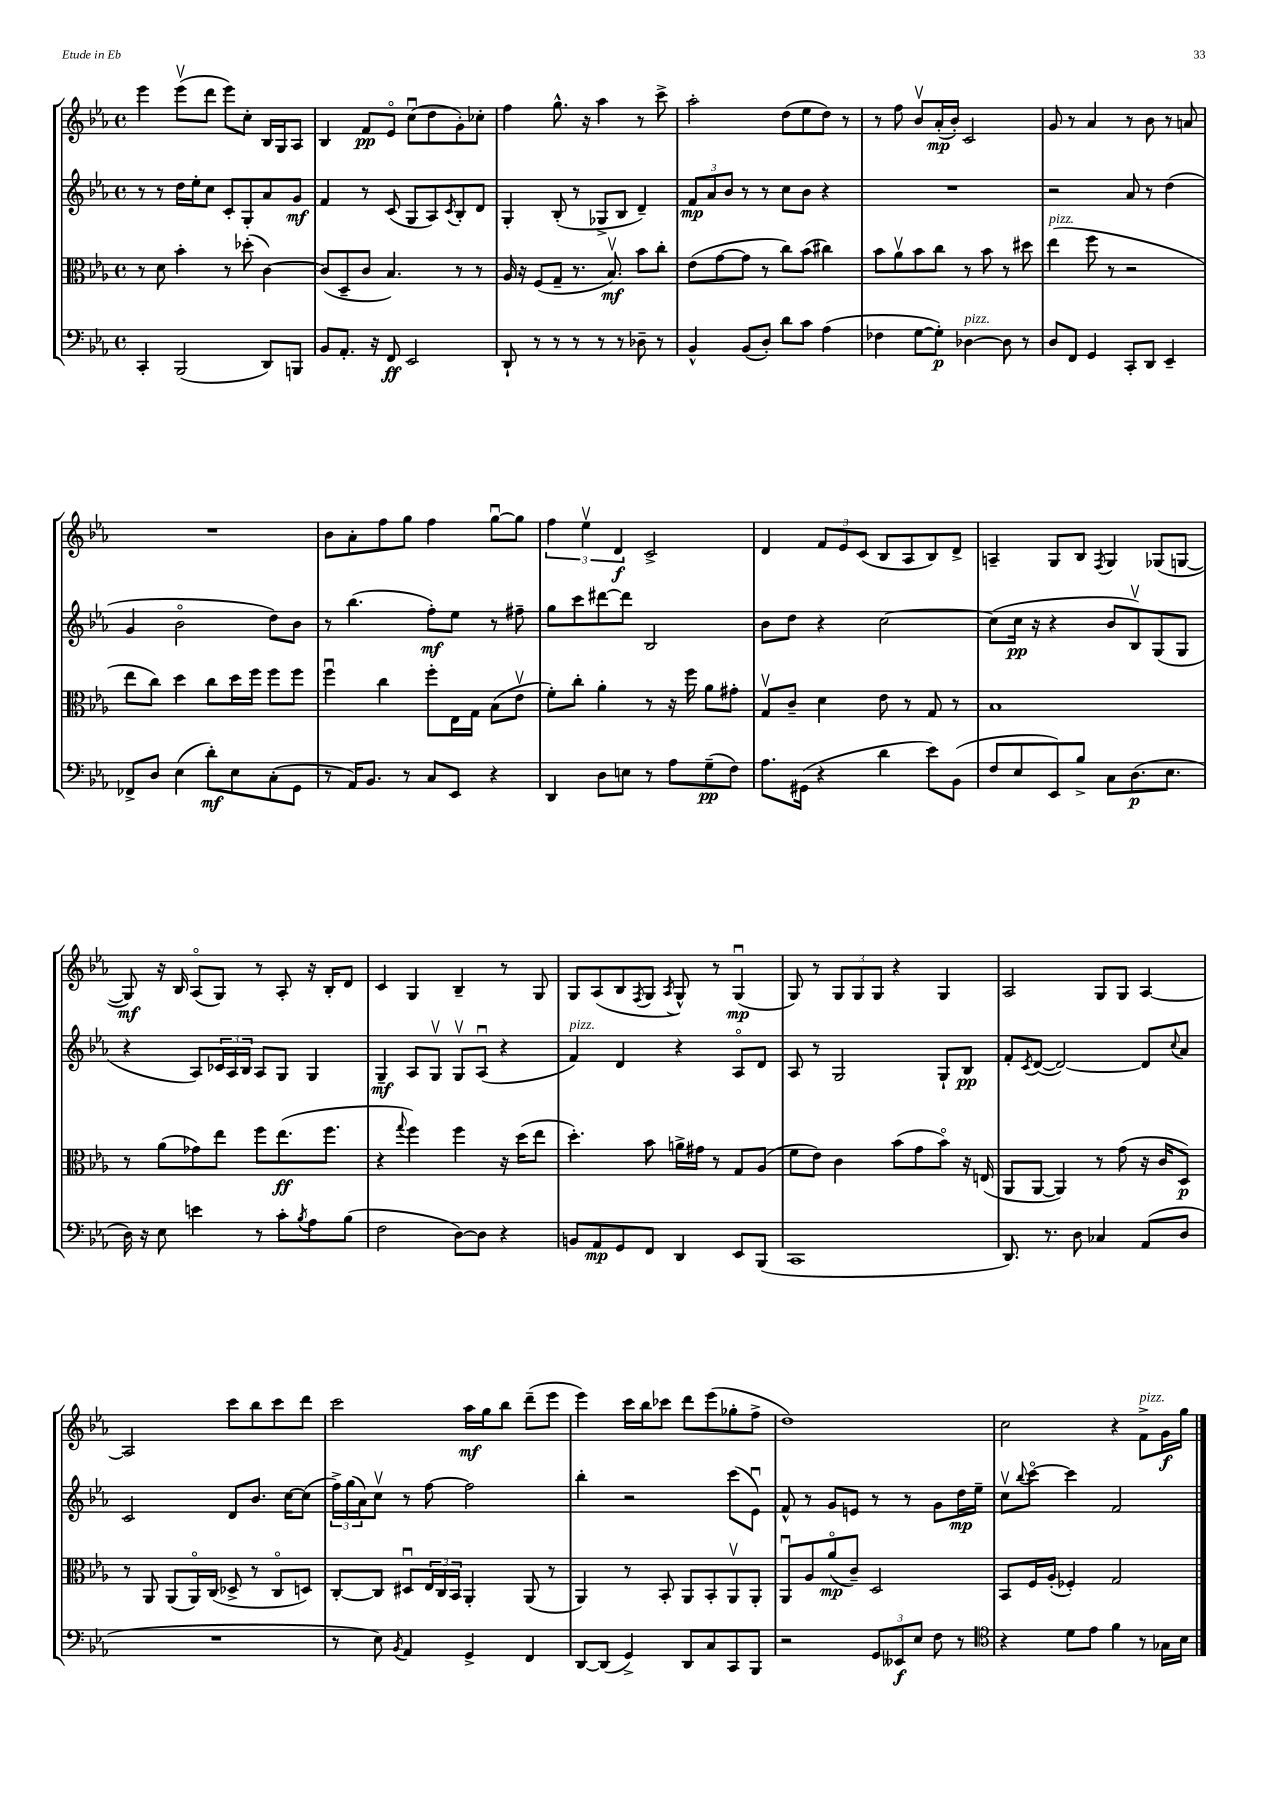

**kern	**dynam	**kern	**dynam	**kern	**dynam	**kern	**dynam
*part4	*part4	*part3	*part3	*part2	*part2	*part1	*part1
*staff4	*staff4	*staff3	*staff3	*staff2	*staff2	*staff1	*staff1
*clefF4	*	*clefC3	*	*clefG2	*	*clefG2	*
*k[b-e-a-]	*	*k[b-e-a-]	*	*k[b-e-a-]	*	*k[b-e-a-]	*
*M4/4	*	*M4/4	*	*M4/4	*	*M4/4	*
*met(c)	*	*met(c)	*	*met(c)	*	*met(c)	*
=79	=79	=79	=79	=79	=79	=79	=79
4CC'/	.	8r	.	8r	.	4eee-\	.
.	.	8d\	.	8r	.	.	.
(2BBB-/	.	4b-'\	.	16dd\LL	.	(8eee-v\L	.
.	.	.	.	16ee-'\J	.	.	.
.	.	.	.	8cc\J	.	8ddd\J	.
.	.	8r	.	8c'/L	.	8eee-\L)	.
.	.	(8dd-X'\	.	8G'/	.	8cc'\J	.
8DD/L)	.	[4c\)	.	8a-/	.	16B-/LL	.
.	.	.	.	.	.	16G/J	.
8BBBn/J	.	.	.	8g/J	mf	8A-/J	.
=80	=80	=80	=80	=80	=80	=80	=80
8BB-/L	.	(8c/L]	.	4f/	.	4B-/	.
8.AA-'/J	.	8D~/	.	.	.	.	.
.	.	8c/J	.	8r	.	8f/L	pp
16r	.	.	.	.	.	.	.
8FF/	ff	4.B-/)	.	(8c/	.	8e-/J	.
2EE-/	.	.	.	8G/L	.	(8ccu\L	.
.	.	.	.	8A-/)	.	8dd\	.
.	.	.	.	8qc/	.	.	.
.	.	8r	.	8B-'/	.	8g'\)	.
.	.	8r	.	8d/J	.	8cc-X'\J	.
=81	=81	=81	=81	=81	=81	=81	=81
8DD`/	.	16A-/	.	4G'/	.	4ff\	.
.	.	16r	.	.	.	.	.
8r	.	(8F/L	.	.	.	.	.
8r	.	8G~/J	.	(8B-'/	.	8.gg^^\	.
8r	.	8.r	.	8r	.	.	.
.	.	.	.	.	.	16r	.
8r	.	.	.	8G-X^/L	.	4aa-\	.
.	.	8.B-v/)	mf	.	.	.	.
8r	.	.	.	8B-/J	.	.	.
8D-X~\	.	8b-\L	.	4d~/)	.	8r	.
8r	.	8cc'\J	.	.	.	8ccc^\	.
=82	=82	=82	=82	=82	=82	=82	=82
4BB-^^/	.	(8e-\L	.	12f/L	mp	2aa-'\	.
.	.	.	.	12a-/	.	.	.
.	.	[8g\	.	.	.	.	.
.	.	.	.	12b-/J	.	.	.
(8BB-/L	.	8g\J]	.	8r	.	.	.
8D'/J)	.	8r	.	8r	.	.	.
8d\L	.	8cc\L)	.	8cc\L	.	(8dd\L	.
8c\J	.	(8b-\J	.	8b-\J	.	8ee-\	.
(4A-\	.	4cc#X\)	.	4r	.	8dd\J)	.
.	.	.	.	.	.	8r	.
=83	=83	=83	=83	=83	=83	=83	=83
4F-X\	.	8b-\L	.	1r	.	8r	.
.	.	8a-v\	.	.	.	8ff\	.
[8G\L	.	8b-\	.	.	.	8b-v/L	.
8G'\J])	p	8cc\J	.	.	.	(16a-'/L	mp
.	.	.	.	.	.	16b-'/JJ)	.
!LO:TX:a:i:t=pizz.	!	!	!	!	!	!	!
[4D-X\	.	8r	.	.	.	2c/	.
.	.	8b-\	.	.	.	.	.
8D-\]	.	8r	.	.	.	.	.
8r	.	8dd#X\	.	.	.	.	.
=84	=84	=84	=84	=84	=84	=84	=84
!	!	!LO:TX:a:i:t=pizz.	!	!	!	!	!
8D/L	.	(4ee-\	.	2r	.	8g/	.
8FF/J	.	.	.	.	.	8r	.
4GG/	.	8ff\	.	.	.	4a-/	.
.	.	8r	.	.	.	.	.
8CC'/L	.	2r	.	8a-/	.	8r	.
8DD/J	.	.	.	8r	.	8b-\	.
4EE-~/	.	.	.	(4dd\	.	8r	.
.	.	.	.	.	.	8an/	.
!!LO:LB:g=z
=85	=85	=85	=85	=85	=85	=85	=85
8FF-X^/L	.	8ee-\L	.	4g/	.	1r	.
8D/J	.	8cc\J)	.	.	.	.	.
(4E-\	.	4dd\	.	2b-\	.	.	.
8d'\L)	mf	8cc\L	.	.	.	.	.
8E-\	.	16dd\L	.	.	.	.	.
.	.	16ff\JJ	.	.	.	.	.
(8C'\	.	8ff\L	.	8dd\L)	.	.	.
8GG\J	.	8ff\J	.	8b-\J	.	.	.
=86	=86	=86	=86	=86	=86	=86	=86
8r	.	4ffu\	.	8r	.	8b-\L	.
16AA-/KL)	.	.	.	(4.bb-\	.	8a-'\	.
8.BB-/J	.	.	.	.	.	.	.
.	.	4cc\	.	.	.	8ff\	.
8r	.	.	.	.	.	8gg\J	.
8C/L	.	8ff'\L	.	8ff'\L)	mf	4ff\	.
8EE-/J	.	16E-\L	.	8ee-\J	.	.	.
.	.	16G\JJ	.	.	.	.	.
4r	.	(8B-\L	.	8r	.	[8ggu\L	.
.	.	8e-v\J	.	8ff#X~\	.	8gg\J]	.
=87	=87	=87	=87	=87	=87	=87	=87
4DD/	.	8f'\L)	.	8gg\L	.	6ff\	.
.	.	8cc'\J	.	8ccc\	.	.	.
.	.	.	.	.	.	6ee-v\	.
8D\L	.	4a-'\	.	[8ddd#X\	.	.	.
.	.	.	.	.	.	6d/	f
8En\J	.	.	.	8ddd#\J]	.	.	.
8r	.	8r	.	2B-/	.	2c^/	.
8A-\L	.	16r	.	.	.	.	.
.	.	16ff\	.	.	.	.	.
(8G~\	pp	8a-\L	.	.	.	.	.
8F\J)	.	8g#X'\J	.	.	.	.	.
=88	=88	=88	=88	=88	=88	=88	=88
8.A-\L	.	8Gv/L	.	8b-\L	.	4d/	.
.	.	8c~/J	.	8dd\J	.	.	.
(16GG#X\Jk	.	.	.	.	.	.	.
4r	.	4d\	.	4r	.	12f/L	.
.	.	.	.	.	.	12e-/	.
.	.	.	.	.	.	(12c/J	.
4d\	.	8e-\	.	[2cc\	.	8B-/L	.
.	.	8r	.	.	.	8A-/	.
8e-\L)	.	8G/	.	.	.	8B-/)	.
(8BB-\J	.	8r	.	.	.	8d^/J	.
=89	=89	=89	=89	=89	=89	=89	=89
8F/L	.	1B-	.	(8cc\L]	.	4An~/	.
8E-/	.	.	.	16cc\Jk	pp	.	.
.	.	.	.	16r	.	.	.
8EE-/)	.	.	.	4r	.	8G/L	.
8B-^/J	.	.	.	.	.	8B-/J	.
.	.	.	.	.	.	8qF/	.
8C\L	.	.	.	8b-/L	.	4G/	.
(8.D\	p	.	.	8B-v/)	.	.	.
.	.	.	.	(8G/	.	(8G-X/L	.
8.E-\J	.	.	.	.	.	.	.
.	.	.	.	8G/J	.	[8Gn/J	.
!!LO:LB:g=z
=90	=90	=90	=90	=90	=90	=90	=90
16D\)	.	8r	.	4r	.	8G/])	mf
16r	.	.	.	.	.	.	.
8E-\	.	(8a-\L	.	.	.	16r	.
.	.	.	.	.	.	16B-/	.
4en\	.	8g-X\)	.	8A-/L)	.	(8A-/L	.
.	.	8ee-\J	.	24c-X/L	.	8G/J)	.
.	.	.	.	24A-/	.	.	.
.	.	.	.	24B-/JJ	.	.	.
8r	.	8ff\L	.	8A-/L	.	8r	.
8c'\L	.	(8.ee-\	ff	8G/J	.	8A-'/	.
8qB-/	.	.	.	.	.	.	.
8A-\	.	.	.	4G/	.	16r	.
.	.	8.ff\J	.	.	.	16B-'/KL	.
(8B-\J	.	.	.	.	.	8d/J	.
=91	=91	=91	=91	=91	=91	=91	=91
2F\	.	4r	.	4G~/	mf	4c/	.
.	.	8qqgg/	.	.	.	.	.
.	.	4ff\)	.	8A-/L	.	4G/	.
.	.	.	.	8Gv/J	.	.	.
[8D\L)	.	4ff\	.	8Gv/L	.	4B-~/	.
8D\J]	.	.	.	(8A-u/J	.	.	.
4r	.	16r	.	4r	.	8r	.
.	.	(16dd\KL	.	.	.	.	.
.	.	8ee-\J	.	.	.	8G/	.
=92	=92	=92	=92	=92	=92	=92	=92
!	!	!	!	!LO:TX:a:i:t=pizz.	!	!	!
8BBn/L	.	4.dd'\)	.	4f/)	.	8G/L	.
8AA-/	mp	.	.	.	.	(8A-/	.
8GG/	.	.	.	4d/	.	8B-/	.
.	.	.	.	.	.	8qF/	.
8FF/J	.	8b-\	.	.	.	8G/J	.
.	.	.	.	.	.	8qA-/	.
4DD/	.	16an^\LL	.	4r	.	8G^^/)	.
.	.	16g#X\JJ	.	.	.	.	.
.	.	8r	.	.	.	8r	.
8EE-/L	.	8G/L	.	8A-/L	.	(4Gu/	mp
(8BBB-/J	.	(8A-/J	.	8d/J	.	.	.
=93	=93	=93	=93	=93	=93	=93	=93
1CC	.	8f\L	.	8A-/	.	8G/)	.
.	.	8e-\J)	.	8r	.	8r	.
.	.	4c\	.	2G/	.	12G/L	.
.	.	.	.	.	.	12G/	.
.	.	.	.	.	.	12G/J	.
.	.	(8b-\L	.	.	.	4r	.
.	.	8g\	.	.	.	.	.
.	.	8b-\J)	.	8G`/L	.	4G/	.
.	.	16r	.	8B-/J	pp	.	.
.	.	(16En/	.	.	.	.	.
=94	=94	=94	=94	=94	=94	=94	=94
8.DD/)	.	8AA-/L	.	8f'/L	.	2A-/	.
.	.	.	.	8qc/	.	.	.
.	.	[8AA-/J	.	([8d/J	.	.	.
8.r	.	.	.	.	.	.	.
.	.	4AA-/])	.	2d/_)	.	.	.
8D\	.	.	.	.	.	.	.
4C-X/	.	8r	.	.	.	8G/L	.
.	.	(8g\	.	.	.	8G/J	.
(8AA-/L	.	16r	.	8d/L]	.	[4A-/	.
.	.	16c/KL	.	.	.	.	.
.	.	.	.	8qqcc/	.	.	.
8D/J	.	8D/J)	p	8a-/J	.	.	.
!!LO:LB:g=z
=95	=95	=95	=95	=95	=95	=95	=95
1r	.	8r	.	2c/	.	2A-/]	.
.	.	8AA-/	.	.	.	.	.
.	.	(8AA-/L	.	.	.	.	.
.	.	16AA-/L)	.	.	.	.	.
.	.	(16C/JJ	.	.	.	.	.
.	.	8D-X^/	.	8d/L	.	8ccc\L	.
.	.	8r	.	8.b-/J	.	8bb-\	.
.	.	8C/L	.	.	.	8ccc\	.
.	.	.	.	[16cc\KL	.	.	.
.	.	8Dn/J)	.	(8cc\J]	.	8ddd\J	.
=96	=96	=96	=96	=96	=96	=96	=96
8r	.	[8C'/L	.	24ff^\LL)	.	2ccc\	.
.	.	.	.	(24gg\	.	.	.
.	.	.	.	24a-\J)	.	.	.
8E-\)	.	8C/J]	.	8ccv\J	.	.	.
8qBB-/	.	.	.	.	.	.	.
4AA-/	.	8D#Xu/L	.	8r	.	.	.
.	.	24E-/L	.	[8ff\	.	.	.
.	.	24C/	.	.	.	.	.
.	.	24BB-/JJ	.	.	.	.	.
4GG^/	.	4AA-'/	.	2ff\]	.	16aa-\LL	mf
.	.	.	.	.	.	16gg\J	.
.	.	.	.	.	.	8bb-\J	.
4FF/	.	(8AA-/	.	.	.	(8ddd~\L	.
.	.	8r	.	.	.	8eee-\J	.
=97	=97	=97	=97	=97	=97	=97	=97
[8DD/L	.	4AA-/)	.	4bb-'\	.	4eee-\)	.
(8DD/J]	.	.	.	.	.	.	.
4GG^/)	.	8r	.	2r	.	16ccc\LL	.
.	.	.	.	.	.	16bb-\J	.
.	.	8BB-'/	.	.	.	8ccc-X\J	.
8DD/L	.	8AA-/L	.	.	.	8ddd\L	.
8C/	.	8BB-'/	.	.	.	(8eee-\	.
8CC/	.	8AA-v/	.	(8ccc\L	.	8gg-X'\	.
8BBB-/J	.	8AA-'/J	.	8e-u\J)	.	8ff^\J	.
=98	=98	=98	=98	=98	=98	=98	=98
2r	.	8AA-u/L	.	8f^^/	.	1dd)	.
.	.	8A-/	.	8r	.	.	.
.	.	(8a-/	mp	8g/L	.	.	.
.	.	8c~/J)	.	8en/J	.	.	.
12GG/L	.	2D/	.	8r	.	.	.
12EE--X/	f	.	.	.	.	.	.
.	.	.	.	8r	.	.	.
12E-/J	.	.	.	.	.	.	.
8F\	.	.	.	8g\L	.	.	.
8r	.	.	.	16dd\L	mp	.	.
.	.	.	.	16ee-~\JJ	.	.	.
=99	=99	=99	=99	=99	=99	=99	=99
*clefC4	*	*	*	*	*	*	*
4r	.	8BB-/L	.	8ccv\L	.	2cc\	.
.	.	.	.	8qqbb-/	.	.	.
.	.	16F/L	.	[8ccc\J	.	.	.
.	.	(16A-'/JJ	.	.	.	.	.
8d\L	.	4F-X'/)	.	4ccc\]	.	.	.
8e-\J	.	.	.	.	.	.	.
4f\	.	2G/	.	2f/	.	4r	.
!	!	!	!	!	!	!LO:TX:a:i:t=pizz.	!
8r	.	.	.	.	.	8f^\L	.
16G-X\LL	.	.	.	.	.	16g\L	f
16B-\JJ	.	.	.	.	.	16gg\JJ	.
==	==	==	==	==	==	==	==
*-	*-	*-	*-	*-	*-	*-	*-
